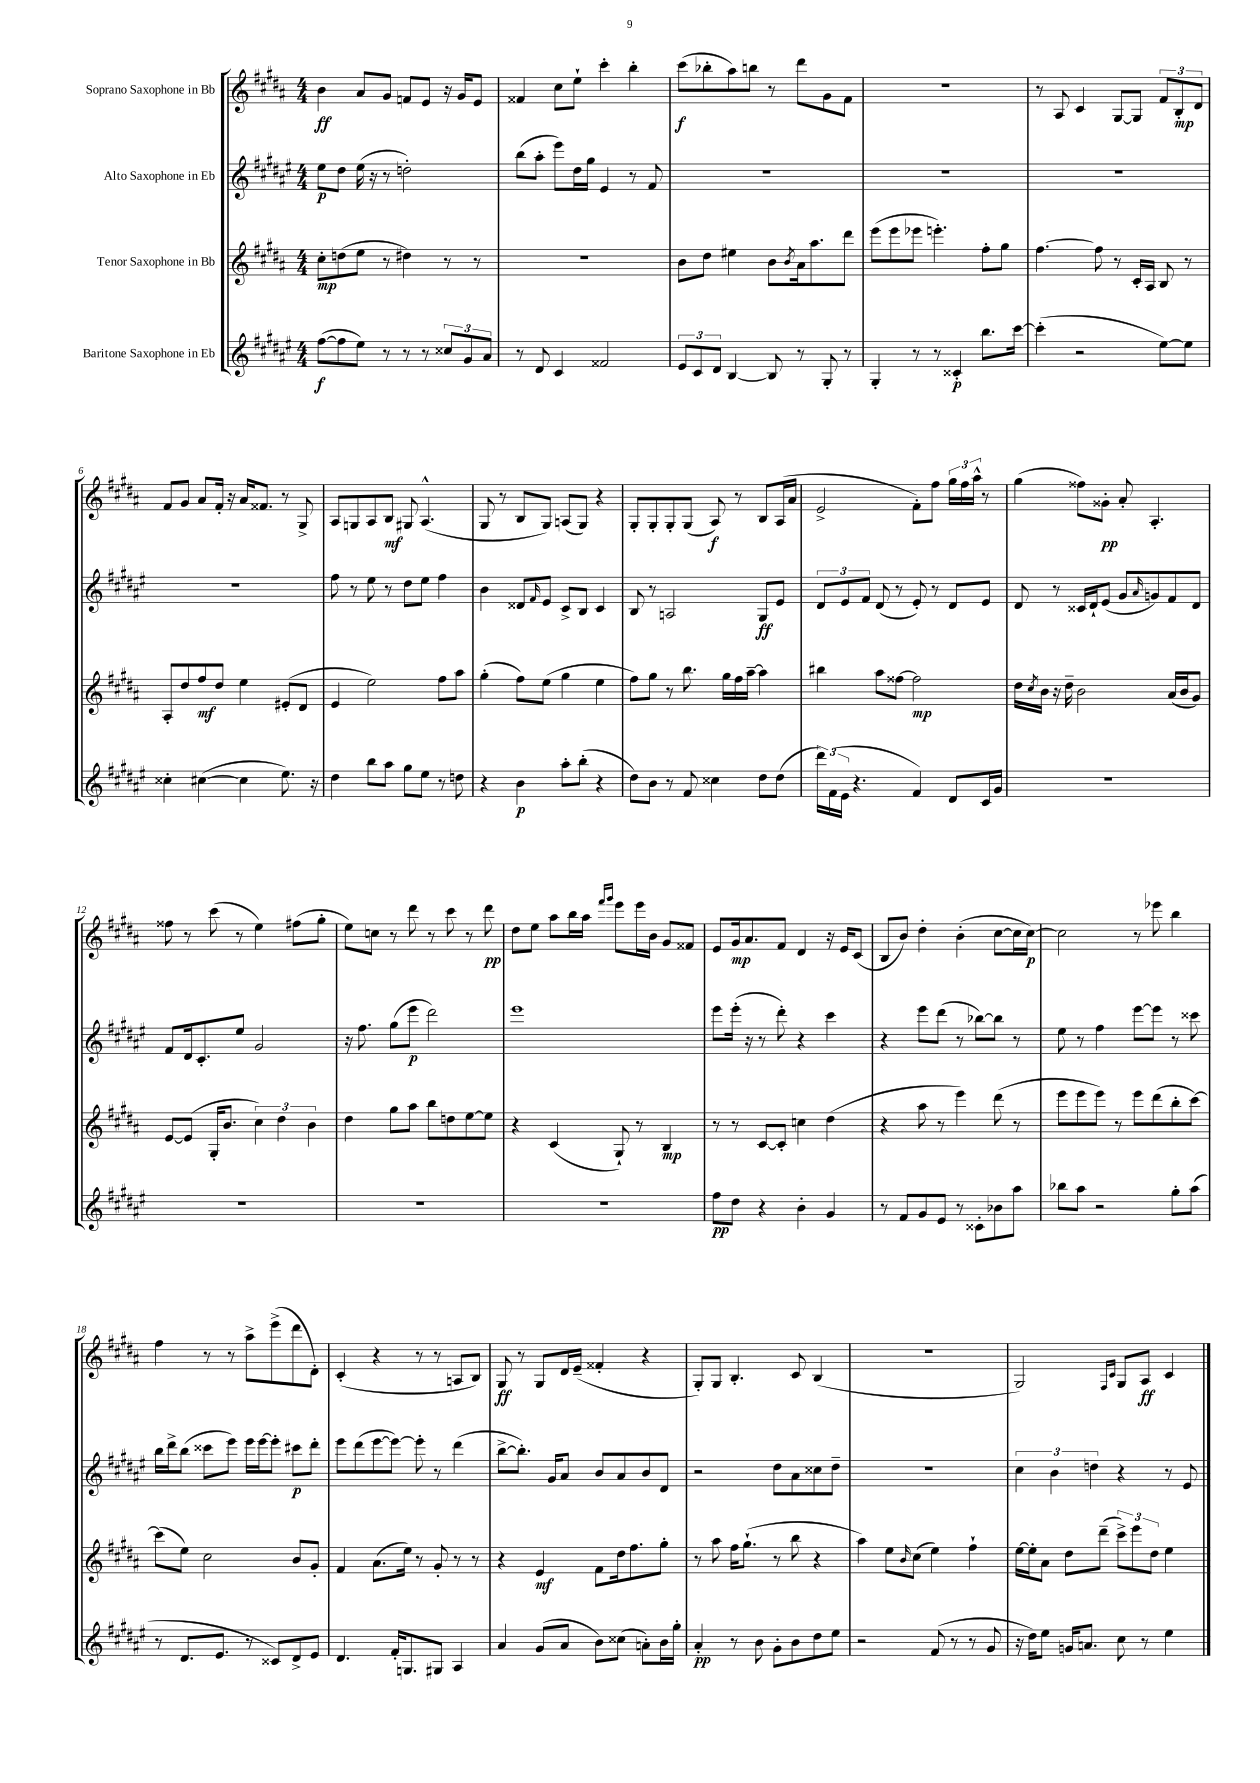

**kern	**kern	**kern	**kern
*staff4	*staff3	*staff2	*staff1
*clefG2	*clefG2	*clefG2	*clefG2
*k[f#c#g#d#a#e#]	*k[f#c#g#d#a#]	*k[f#c#g#d#a#e#]	*k[f#c#g#d#a#]
*M4/4	*M4/4	*M4/4	*M4/4
([8ff#\L	8cc#'\L	8ee#\L	4b\
8ff#\]	(8dd\	8dd#\J	.
8ee#\J)	8ee\J	(16ee#\	8a#/L
.	.	16r	.
8r	8r	8r	8g#/J
8r	4dd#\)	2dd'\)	8f/L
8r	.	.	8e/J
12cc##/L	8r	.	16r
.	.	.	16g#/LK
12g#/	.	.	.
.	8r	.	8e/J
12a#/J	.	.	.
=	=	=	=
8r	1r	(8bb\L	4f##/
8d#/	.	8aa#'\J	.
4c#/	.	8eee#\L)	8cc#\L
.	.	16dd#\L	8ee`\J
.	.	16gg#\JJ	.
2f##/	.	4e#/	4ccc#'\
.	.	8r	4bb'\
.	.	8f#/	.
=	=	=	=
12e#/L	8b\L	1r	(8ccc#\L
12c#/	.	.	.
.	8dd#\J	.	8bb-'\
12d#/J	.	.	.
[4B/	4ee#\	.	8aa#\)
.	.	.	8bb\J
8B/]	8b\L	.	8r
.	8qb/	.	.
8r	16a#\k	.	8ddd#\L
.	8.aa#\	.	.
8G#'/	.	.	8g#\
8r	8ddd#\J	.	8f#\J
=	=	=	=
4G#'/	(8eee\L	1r	1r
.	8eee\	.	.
8r	8eee-\J	.	.
8r	4.eee'\)	.	.
4c##'/	.	.	.
8.bb\L	8ff#'\L	.	.
.	8gg#\J	.	.
[16ccc#\Jk	.	.	.
=	=	=	=
(4ccc#'\]	[4.ff#\	1r	8r
.	.	.	8A#/
2r	.	.	4c#/
.	8ff#\]	.	.
.	8r	.	[8G#/L
.	16c#'/LL	.	8G#/]J
.	16A#/JJ	.	.
[8ee#\L)	8B/	.	12f#/L
.	.	.	12B'/
8ee#\]J	8r	.	.
.	.	.	12d#/J
=	=	=	=
4cc##'\	8A#'/L	1r	8f#/L
.	8dd#/	.	8g#/J
([4cc#\	8ff#/	.	8a#/L
.	8dd#/J	.	16f#'/Jk
.	.	.	16r
4cc#\]	4ee\	.	16a#/LK
.	.	.	8.f##/J
8.ee#\)	(8e#'/L	.	8r
.	8d#/J	.	8G#^/
16r	.	.	.
=	=	=	=
4dd#\	4e/	8ff#\	8A#/L
.	.	8r	8G/
8bb\L	2ee\)	8ee#\	8A#/
8aa#\J	.	8r	8B/J
8gg#\L	.	8dd#\L	8G#/
8ee#\J	.	8ee#\J	(4.A#^^/
8r	8ff#\L	4ff#\	.
8dd\	8aa#\J	.	.
=	=	=	=
4r	(4gg#'\	4b\	8G#/
.	.	.	8r
4b\	8ff#\L)	8d##/L	8B/L
.	.	16qqf#/	.
.	(8ee\J	8e#/J	8G#/J)
8aa#'\L	4gg#\	8c#^/L	(8A/L
(8bb'\J	.	8B/J	8G#/J)
4r	4ee\	4c#/	4r
=	=	=	=
8dd#\L)	8ff#\L)	8B/	8G#'/L
8b\J	8gg#\J	8r	8G#'/
8r	8r	2A/	8G#'/
8f#/	8.bb\	.	(8G#/J
4cc##\	.	.	8A#/)
.	16gg#\LL	.	.
.	16ff#\	.	8r
.	[16aa#~\JJ	.	.
8dd#\L	4aa#\]	8G#/L	8B/L
(8dd#\J	.	8e#/J	(16A#/L
.	.	.	16a#/JJ
=	=	=	=
24ddd#\LL)	4bb#\	12d#/L	2e^/
(24f#\	.	.	.
24e#\JJ	.	12e#/	.
4.r	.	.	.
.	.	12f#/J	.
.	8aa#\L	(8d#/	.
.	[8ff##\J	8r	.
4f#/)	2ff##\]	8e#'/)	8f#'\L)
.	.	8r	8ff#\J
8d#/L	.	8d#/L	24gg#\LL
.	.	.	24ff#\
.	.	.	24aa#^^\JJ
16c#/L	.	8e#/J	8r
16g#/JJ	.	.	.
=	=	=	=
1r	16dd#\LL	8d#/	(4gg#\
.	8qcc#/	.	.
.	16b\JJ	.	.
.	16r	8r	.
.	16dd#~\	.	.
.	2b\	16c##/LL	8ff##\L)
.	.	16d#`/J	.
.	.	(8e#/J	8g##'\J
.	.	8g#/L	8a#'/
.	.	16qqa#/	.
.	.	8g/)	4.A#'/
.	(16a#/LL	8f#/	.
.	16b/J	.	.
.	8g#/J)	8d#/J	.
=	=	=	=
1r	[8e/L	8f#/L	8ff##\
.	(8e/]J	16d#/k	8r
.	.	8.c#'/	.
.	16G#'/LK	.	(8ccc#\
.	8.b/J	.	.
.	.	8ee#/J	8r
.	6cc#\)	2g#/	4ee\)
.	6dd#\	.	.
.	.	.	(8ff#\L
.	6b\	.	.
.	.	.	8gg#'\J
=	=	=	=
1r	4dd#\	16r	8ee\L)
.	.	8.ff#\	.
.	.	.	8cc\J
.	8gg#\L	(8gg#\L	8r
.	8aa#\J	8eee#\J	8ddd#\
.	8bb\L	2ddd#\)	8r
.	8dd\	.	8ccc#\
.	[8ee\	.	8r
.	8ee\]J	.	8ddd#\
=	=	=	=
1r	4r	1eee#	8dd#\L
.	.	.	8ee\J
.	(4c#/	.	8aa#\L
.	.	.	16bb\L
.	.	.	16aa#\JJ
.	.	.	16qqfff#/LL
.	.	.	16qqggg#/JJ
.	8G#`/)	.	8eee\L
.	8r	.	16eee\L
.	.	.	16b\JJ
.	4B/	.	8g#/L
.	.	.	8f##/J
=	=	=	=
8ff#\L	8r	8eee#\L	8e/L
8dd#\J	8r	(16eee#'\Jk	16g#/k
.	.	16r	8.a#/
4r	[8c#/L	8r	.
.	8c#'/]J	8ddd#'\)	8f#/J
4b'\	4cc\	4r	4d#/
4g#/	(4dd#\	4ccc#\	16r
.	.	.	16e/LK
.	.	.	(8c#/J
=	=	=	=
8r	4r	4r	8B/L
8f#/L	.	.	8b/J)
8g#/	8aa#\	8eee#\L	4dd#'\
8e#/J	8r	(8ddd#\J	.
8r	4eee\)	8r	(4b'\
8c##'\L	.	[8bb-\L)	.
8b-\	(8ddd#\	8bb-\]J	[8cc#\L
8aa#\J	8r	8r	16cc#\]L
.	.	.	[16cc#\JJ)
=	=	=	=
8bb-\L	8eee\L	8ee#\	2cc#\]
8aa#\J	8eee\	8r	.
2r	8eee\J)	4ff#\	.
.	8r	.	.
.	8eee\L	[8eee#\L	8r
.	(8ddd#\	8eee#\]J	8eee-\
8gg#'\L	8bb'\	8r	4bb\
(8aa#\J	[8ccc#\J)	8ccc##\	.
=	=	=	=
8r	(8ccc#\]L	16bb\LL	4ff#\
.	.	16ddd#^\J	.
8.d#/L	8ee\J)	(8bb\J	.
.	2cc#\	8ccc##\L	8r
8.e#/J	.	.	.
.	.	8eee#\J)	8r
8r	.	16eee#\LL	8aa#^\L
.	.	[16eee#\J	.
8c##/L)	.	8eee#'\]J	(8eee^\
8d#^/	8b/L	8ccc#\L	8ddd#\
8e#/J	8g#'/J	8ddd#'\J	8d#'\J)
=	=	=	=
4.d#/	4f#/	8eee#\L	(4c#'/
.	.	(8ddd#\	.
.	(8.a#\L	[8eee#\	4r
16f#'/LK	.	8eee#\_J)	.
8.G/	16ee\Jk)	.	.
.	8r	8eee#'\]	8r
8G#/J	8g#'/	8r	8r
4A#/	8r	(4ddd#\	8A/L
.	8r	.	8B/J)
=	=	=	=
4a#/	4r	[8bb^\L	8G#/
.	.	8.bb'\]J)	8r
(8g#/L	4e/	.	8G#/L
.	.	16g#/LK	.
8a#/J	.	8a#/J	16d#/L
.	.	.	(16e~/JJ
8b\L)	8f#\L	8b/L	4f##'/
(8cc##\J	16dd#\k	8a#/	.
.	8.ff#\	.	.
8a'\L)	.	8b/	4r
16b\L	8gg#'\J	8d#/J	.
16gg#'\JJ	.	.	.
=	=	=	=
4a#'/	8r	2r	8G#'/L)
.	8aa#\	.	8G#/J
8r	16ff#\LK	.	4.B'/
.	(8.gg#`\J	.	.
8b\	.	.	.
8g#'\L	8r	8dd#\L	.
8b\	8bb\	8a#\	8c#/
8dd#\	4r	8cc##\	(4B/
8ee#\J	.	8dd#~\J	.
=	=	=	=
2r	4aa#\)	1r	1r
.	8ee\L	.	.
.	16qqb/	.	.
.	(8cc#\J	.	.
(8f#/	4ee\)	.	.
8r	.	.	.
8r	4ff#`\	.	.
8g#/	.	.	.
=	=	=	=
16r	[16ee\LL	6cc#\	2G#/)
16dd#\LK)	16ee'\]J	.	.
8ee#\J	8a#\J	.	.
.	.	6b\	.
16g/LK	8dd#\L	.	.
8.a/J	.	.	.
.	.	6dd\	.
.	(8ddd#~\J	.	.
.	.	.	16qqF#/LL
.	.	.	16qqc#/JJ
8cc#\	12ccc#^\L)	4r	8G#/L
.	12eee\	.	.
8r	.	.	8A#/J
.	12dd#\J	.	.
4ee#\	4ee\	8r	4c#/
.	.	8e#/	.
==	==	==	==
*-	*-	*-	*-
